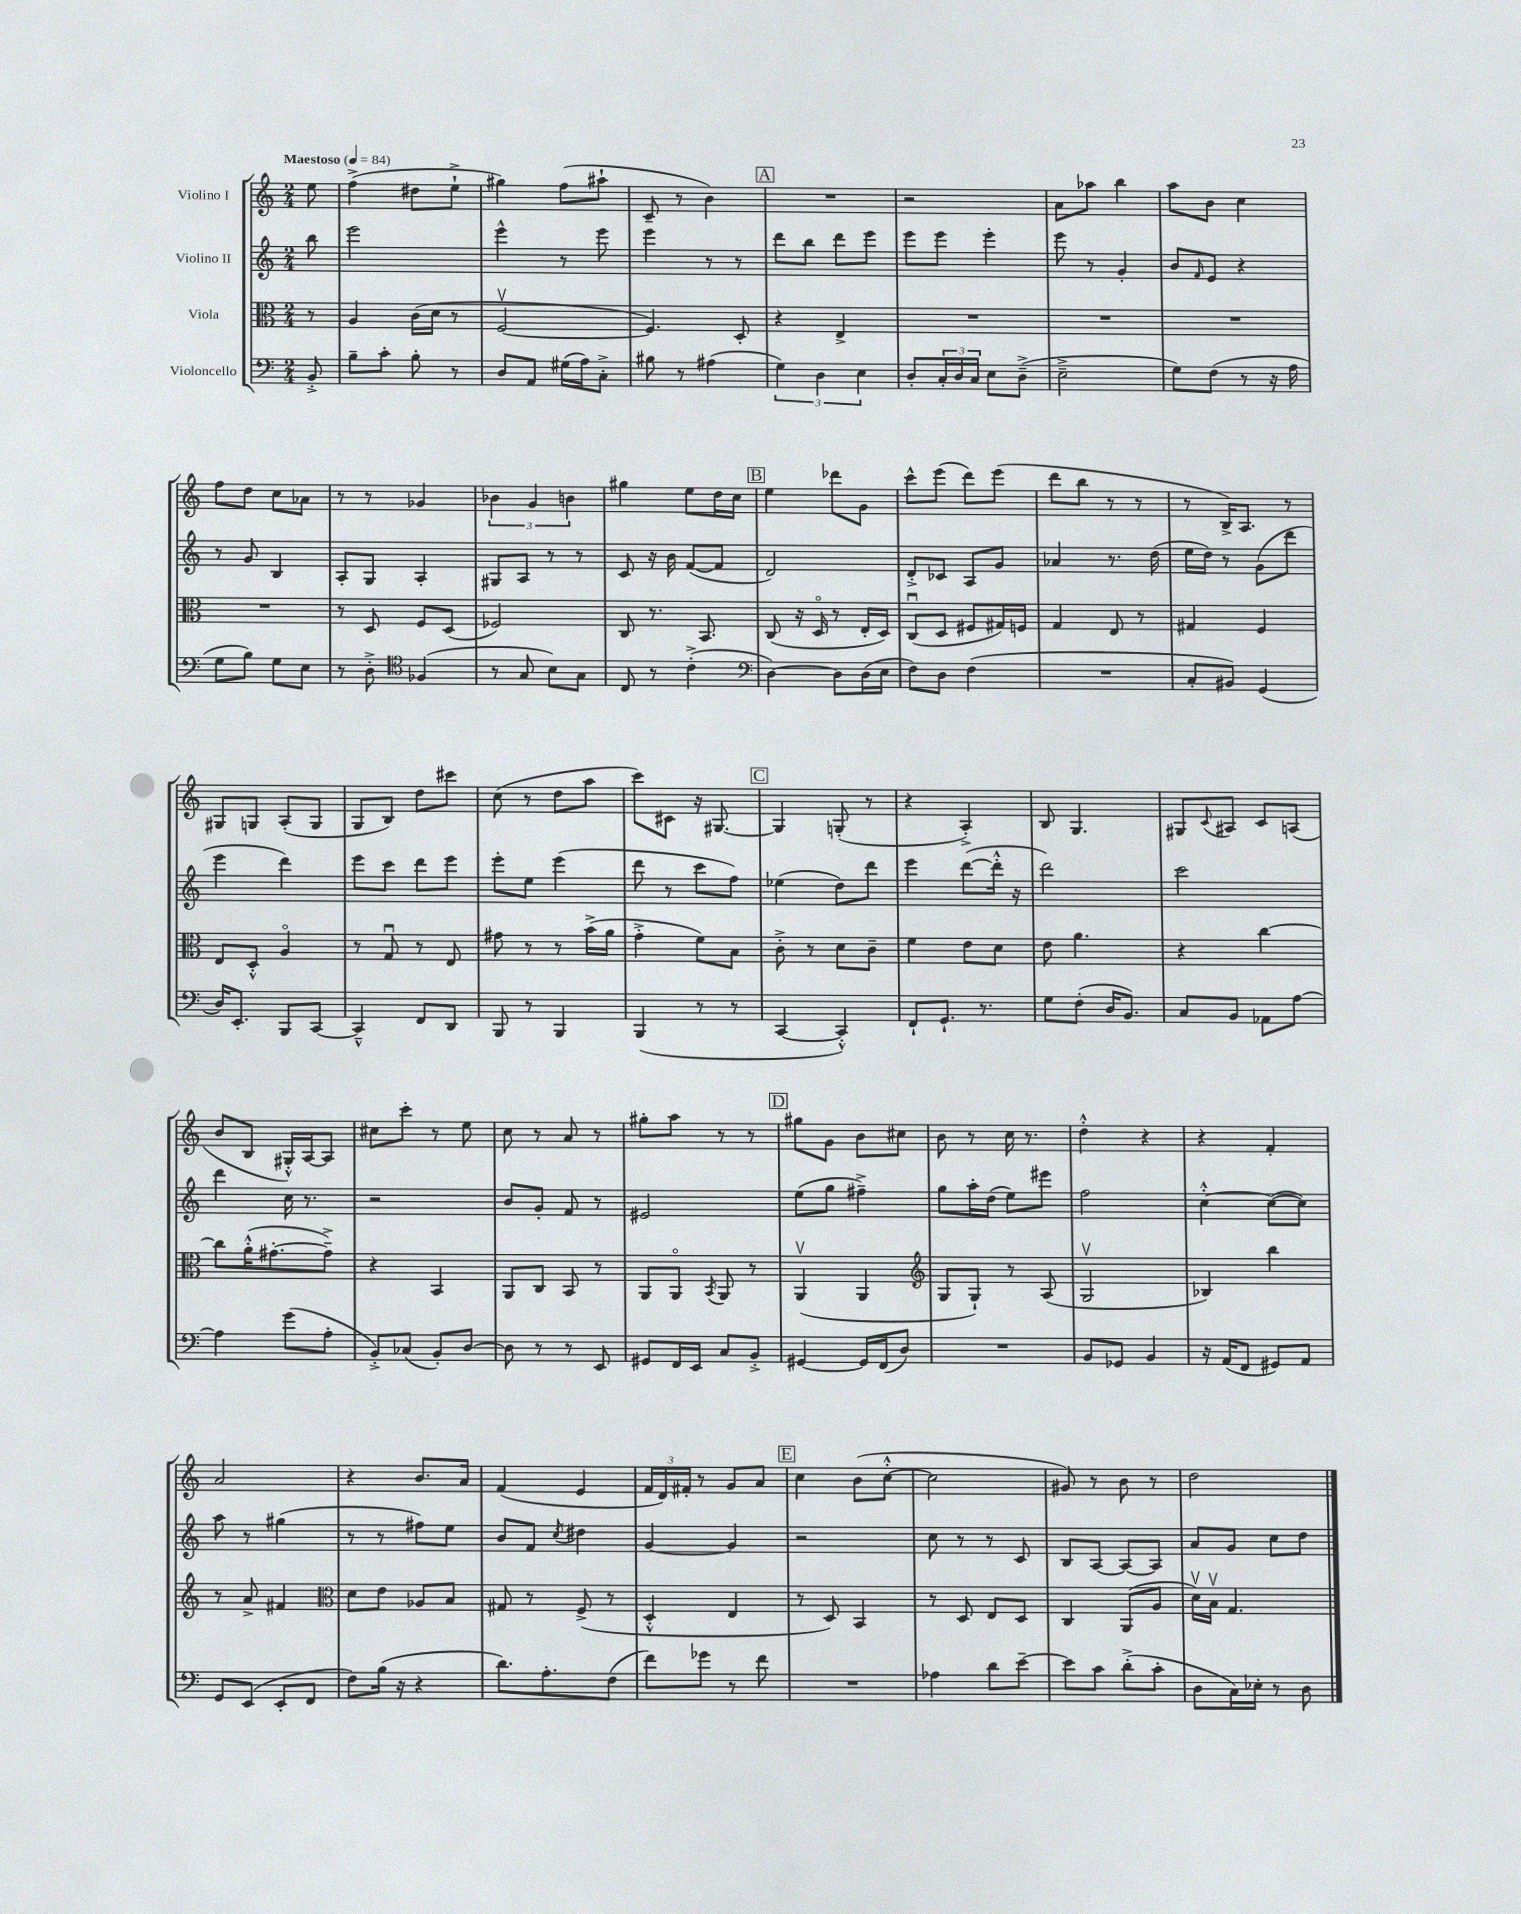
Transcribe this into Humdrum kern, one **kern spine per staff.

**kern	**kern	**kern	**kern
*part4	*part3	*part2	*part1
*staff4	*staff3	*staff2	*staff1
*I"Violoncello	*I"Viola	*I"Violino II	*I"Violino I
*clefF4	*clefC3	*clefG2	*clefG2
*k[]	*k[]	*k[]	*k[]
*M2/4	*M2/4	*M2/4	*M2/4
*MM84	*MM84	*MM84	*MM84
=	=	=	=
!	!	!	!LO:TX:a:B:t=Maestoso
8BB'^/	8r	8bb\	8ee\
=1	=1	=1	=1
8B~\L	4A/	2eee\	(4ff^\
8c'\J	.	.	.
8B'\	(16c\LL	.	8dd#X\L
.	16d\JJ	.	.
8r	8r	.	8ee`^\J
=2	=2	=2	=2
8D/L	[2Fv/	4eee^^\	4gg#X\)
8AA/J	.	.	.
(16G#X\LL	.	8r	(8ff\L
16A\J)	.	.	.
8C'^\J	.	8eee\	8aa#X`\J
=3	=3	=3	=3
8B#X\	4.F/])	4eee\	8c~/
8r	.	.	8r
(4A#X\	.	8r	4b\)
.	8D'/	8r	.
!!LO:REH:place=s1:t=A
=4	=4	=4	=4
6G\)	4r	8ddd\L	2r
.	.	8bb\J	.
6D\	.	.	.
.	4E^/	8ddd\L	.
6E\	.	.	.
.	.	8eee\J	.
=5	=5	=5	=5
8D'/L	2r	8eee\L	2r
24C'/L	.	8eee\J	.
24D/	.	.	.
24C/JJ	.	.	.
8E\L	.	4eee'\	.
(8D~^\J	.	.	.
=6	=6	=6	=6
2E~^\	2r	8eee\	8a\L
.	.	8r	8aa-X\J
.	.	4g'/	4bb\
=7	=7	=7	=7
8G\L)	2r	8b/L	8aa\L
.	.	16qqf/	.
(8F\J	.	8e/J	8b\J
8r	.	4r	4cc\
16r	.	.	.
16A\	.	.	.
!!LO:LB:g=z
=8	=8	=8	=8
8G\L	2r	8r	8ff\L
8B\J)	.	8g/	8dd\J
8G\L	.	4B/	8cc\L
8E\J	.	.	8a-X\J
=9	=9	=9	=9
8r	8r	8A'/L	8r
8D'^\	8D/	8G/J	8r
*clefC4	*	*	*
(4F-X/	8F/L	4A'/	4g-X/
.	(8D/J	.	.
=10	=10	=10	=10
8r	2F-X/)	8G#X/L	6b-X\
8G/	.	8A/J	.
.	.	.	6g/
8B\L)	.	8r	.
.	.	.	6bn\
8G\J	.	8r	.
=11	=11	=11	=11
8C/	8C/	8c/	4gg#X\
8r	8.r	16r	.
.	.	16b\	.
(4c'^\	.	([8f/L	8ee\L
.	8.BB/	.	.
.	.	8f/J]	16dd\L
.	.	.	16cc\JJ
!!LO:REH:place=s1:t=B
=12	=12	=12	=12
*clefF4	*	*	*
[4D\)	(8C/	2d/)	4ee\
.	16r	.	.
.	16D/	.	.
8D\L]	8r	.	8ddd-X\L
(16D\L	16E'/LL	.	8g\J
16E\JJ	16D/JJ)	.	.
=13	=13	=13	=13
8F\L)	(8Cu/L	8d'^/L	8ccc^^\L
8D\J	8D/J	8c-X/J	(8eee\J
(4F\	8F#X/L	8A/L	8ddd\L)
.	16G#X/L)	8g/J	(8eee\J
.	16Fn/JJ	.	.
=14	=14	=14	=14
2r	4G/	4a-X/	8ddd\L
.	.	.	8bb\J
.	8E/	8.r	8r
.	8r	.	8r
.	.	(16dd\	.
=15	=15	=15	=15
8C'/L	4G#X/	16ee\LL	8r
.	.	16dd\JJ)	.
8BB#X/J)	.	8r	16B^/KL)
.	.	.	8.A/J
(4GG/	4F/	(8g\L	.
.	.	8ddd\J	8r
!!LO:LB:g=z
=16	=16	=16	=16
16D/KL)	8E/L	4eee\	8G#X/L
8.EE'/J	.	.	.
.	8D'^^/J	.	8Gn/J
8BBB/L	4A/	4ddd\)	(8A'/L
[8CC/J	.	.	8G/J
=17	=17	=17	=17
4CC~^^/]	8r	8eee\L	8G/L
.	8Gu/	8ccc\J	8B/J)
8FF/L	8r	8ddd\L	8dd\L
8DD/J	8E/	8eee\J	8ccc#X\J
=18	=18	=18	=18
8BBB/	8g#X\	8eee'\L	(8cc\
8r	8r	8ee\J	8r
4BBB/	8r	(4eee\	8dd\L
.	(16b^\LL	.	8aa\J
.	16a\JJ	.	.
=19	=19	=19	=19
(4BBB/	4g'^\	8ddd\	8ccc\L)
.	.	8r	8c#X\J
8r	8f\L)	8ccc\L	16r
.	.	.	[8.G#X/
8r	8B\J	8ff\J)	.
!!LO:REH:place=s1:t=C
=20	=20	=20	=20
[4CC/	8c'^\	(4ee-X\	4G#/]
.	8r	.	.
4CC'^^/])	8d\L	8dd\L)	(8Gn'/
.	8c~\J	8ddd\J	8r
=21	=21	=21	=21
8FF`/L	4f\	4eee\	4r
8.GG`/J	.	.	.
.	8e\L	([8ddd\L	4A'^/)
8.r	.	.	.
.	8d\J	16ddd'^^\Jk]	.
.	.	16r	.
=22	=22	=22	=22
8G\L	8e\	2ddd\)	8B/
(8F'\J	4.a\	.	4.G/
16D/KL	.	.	.
8.BB/J)	.	.	.
=23	=23	=23	=23
8C/L	4r	2ccc\	8G#X/L
.	.	.	8qqc/
8BB/J	.	.	8A#X/J
8AA-X\L	[4cc\	.	8c/L
[8A\J	.	.	(8An/J
!!LO:LB:g=z
=24	=24	=24	=24
4A\]	8cc\L]	4ddd\	8b/L
.	(16a'^^\K	.	8B/J
.	[8.g#X'\	.	.
(8g\L	.	16cc\	16G#X'^^/LL)
.	.	8.r	[16A/J
8A'\J	8g#~^\J])	.	8A/J]
=25	=25	=25	=25
8BB'^/L)	4r	2r	8cc#X\L
(8C-X/J	.	.	8ccc'\J
8BB'/L)	4BB/	.	8r
[8D/J	.	.	8ee\
=26	=26	=26	=26
8D\]	8AA/L	8b/L	8cc\
8r	8C/J	8g'/J	8r
8r	8BB/	8f/	8a/
8EE/	8r	8r	8r
=27	=27	=27	=27
8GG#X/L	8AA/L	2e#X/	8gg#X'\L
16FF/L	8AA/J	.	8aa\J
16EE/JJ	.	.	.
.	8qBB/	.	.
8C/L	8AA/	.	8r
8BB'^/J	8r	.	8r
!!LO:REH:place=s1:t=D
=28	=28	=28	=28
[4GG#X/	(4AAv/	(8ee\L	8gg#X\L
.	.	8gg\J	8g\J
16GG#/LL]	4AA/	4ff#X~^\)	8b\L
(16FF/J	.	.	.
8D/J)	.	.	8cc#X\J
=29	=29	=29	=29
*	*clefG2	*	*
2r	8G/L	8gg\L	8b\
.	8G`/J)	16aa'\L	8r
.	.	(16dd\JJ	.
.	8r	8ee\L)	16cc\
.	.	.	8.r
.	(8A/	8eee#X\J	.
=30	=30	=30	=30
8BB/L	2Gv/	2ff\	4dd'^^\
8GG-X/J	.	.	.
4BB/	.	.	4r
=31	=31	=31	=31
16r	4B-X/)	[4cc'^^\	4r
(16AA/KL	.	.	.
8FF/J	.	.	.
8GG#X/L)	4bb\	(8cc\L_	4f'/
8AA/J	.	8cc\J])	.
!!LO:LB:g=z
=32	=32	=32	=32
8GG/L	8r	8aa\	2a/
(8EE/J	8a^/	8r	.
8EE'/L	4f#X/	(4gg#X\	.
8FF/J	.	.	.
=33	=33	=33	=33
*	*clefC3	*	*
8F\L)	8d\L	8r	4r
(16B\Jk	8e\J	8r	.
16r	.	.	.
4r	8A-X/L	8ff#X\L)	8.b/L
.	8B/J	8ee\J	.
.	.	.	16a/Jk
=34	=34	=34	=34
8.d\L)	8G#X/	8b/L	(4f/
.	8r	8f/J	.
8.A'\	.	.	.
.	.	8qcc/	.
.	(8F^/	4dd#X\	4e/
(8F\J	8r	.	.
=35	=35	=35	=35
8f\L)	4D'^^/	[4g/	24f/LL
.	.	.	24d/)
.	.	.	24f#X'/JJ
8g-X\J	.	.	8r
8r	4E/	4g/]	8g/L
8f\	.	.	8a/J
!!LO:REH:place=s1:t=E
=36	=36	=36	=36
2r	8r	2r	4cc\
.	8D/)	.	.
.	4BB/	.	(8b\L
.	.	.	[8cc'^^\J
=37	=37	=37	=37
4A-X\	8r	8cc\	2cc\]
.	8D/	8r	.
8d\L	8E/L	8r	.
[8e~\J	8D/J	8c/	.
=38	=38	=38	=38
8e\L]	4C/	8B/L	8g#X/)
8c\J	.	[8A/J	8r
(8d'^\L	(8AA/L	8A/L_	8b\
8c'\J	8A/J	8A/J]	8r
=39	=39	=39	=39
8D\L	16dv\LL)	8a/L	2dd\
.	16Bv\JJ	.	.
16C\L)	4.G/	8g/J	.
16E-X'\JJ	.	.	.
8r	.	8cc\L	.
8D\	.	8dd\J	.
==	==	==	==
*-	*-	*-	*-
